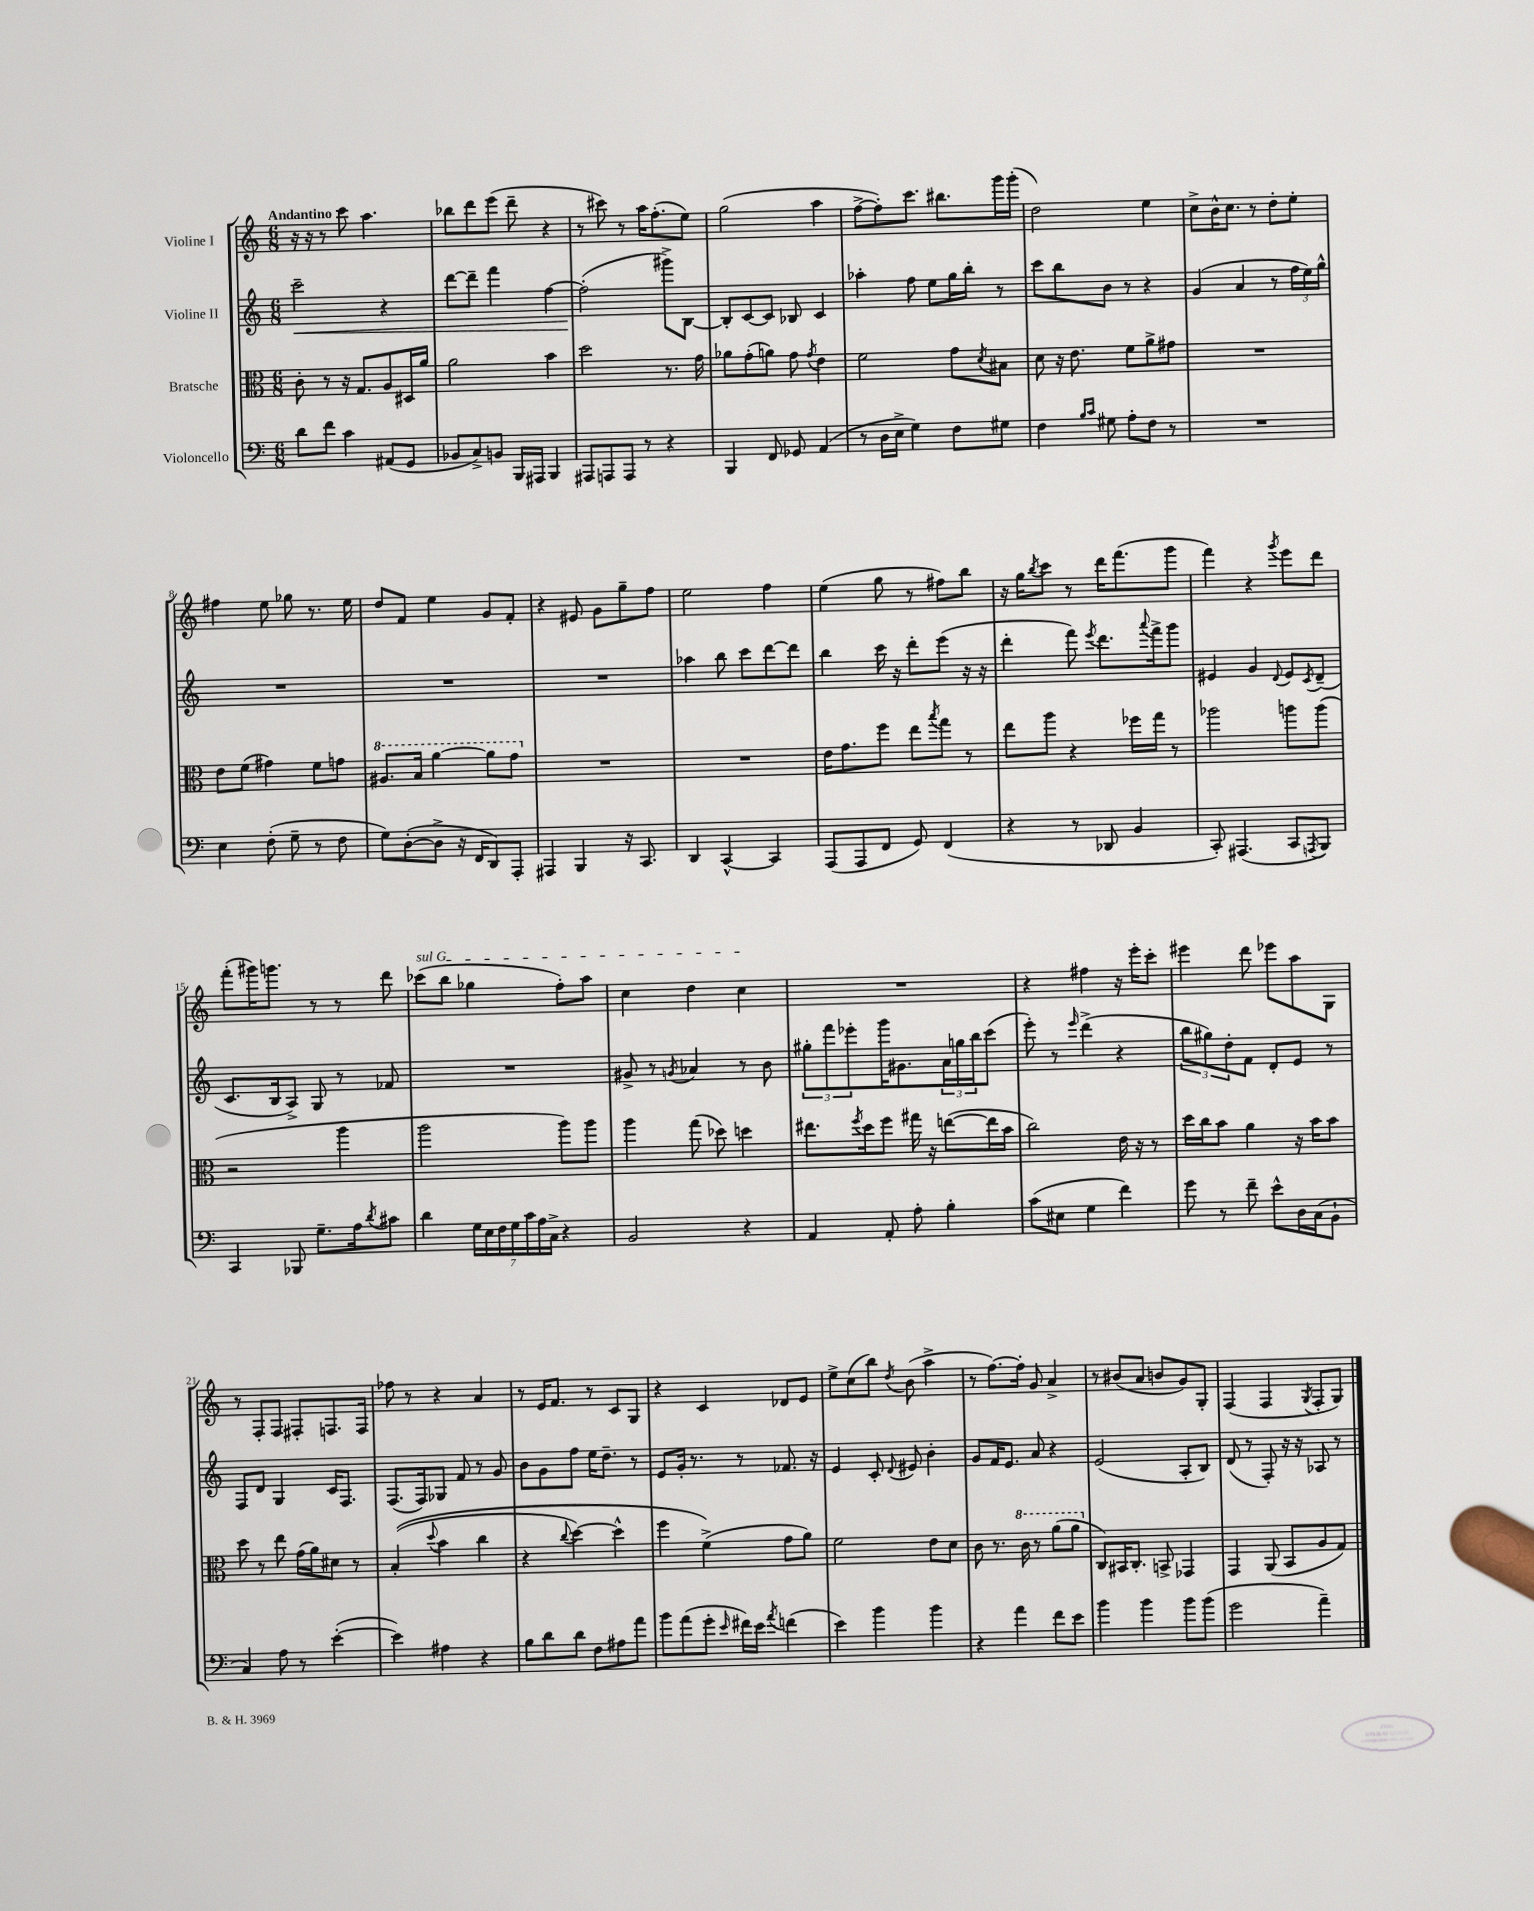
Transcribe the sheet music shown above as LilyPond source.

<<
\new StaffGroup <<
\new Staff = "s0" \with { instrumentName = "Violine I" } {
    \clef treble \key c \major \numericTimeSignature \time 6/8 \tempo "Andantino"
    r16 r16 r8 c'''8 a''4. |
    bes''8 d'''8 e'''8( d'''8-- r4 |
    r8 cis'''8) r8 a''16 f''8.-.( e''8) |
    g''2( a''4 |
    f''8~-> f''8-.) c'''8. bis''8. g'''16 g'''16-.( |
    d''2) e''4 |
    c''8-> b'16-^ c''8. r8 d''8-. e''8-. |
    fis''4 e''8 ges''8 r8. e''16 |
    d''8 f'8 e''4 g'8 f'8-. |
    r4 eis'8 g'8 g''8-- f''8 |
    e''2 f''4 |
    e''4( g''8 r8 fis''8) b''8 |
    r16 g''16 \acciaccatura { b''8 } c'''8 r8 d'''16 f'''8.( g'''8 |
    f'''4) r4 \acciaccatura { g'''8 } e'''8 d'''8 |
    f'''8-.( gis'''16) g'''8. r8 r8 d'''8 |
    \once \override TextSpanner.bound-details.left.text = \markup { \italic "sul G" } ces'''8\startTextSpan( b''8 ges''4 f''8-.) a''8 |
    c''4 d''4 c''4\stopTextSpan |
    R2. |
    r4 fis''4 r16 e'''16-. c'''8-. |
    eis'''4 d'''8 ees'''8 a''8 g8 |
    r8 f8-. f8 fis8-. f8. f16 |
    fes''8 r8 r4 a'4 |
    r8 e'16 f'8. r8 c'8 g8 |
    r4 c'4 des'8 e'8 |
    e''8-> c''8( b''8) \acciaccatura { d''8 } b'8( a''4-> |
    r8 f''8.~) f''16-. g'8 a'4-> |
    r8 bis'8( a'8 b'8 g'8) g8-. |
    f4( f4 \acciaccatura { g8 } f8-. g8) \bar "|." |
}
\new Staff = "s1" \with { instrumentName = "Violine II" } {
    \clef treble \key c \major \numericTimeSignature \time 6/8
    c'''2--\< r4 |
    d'''8~ d'''8-- f'''4 f''4~ |
    f''2-.\!( gis'''8->) b8~ |
    b8-. c'8~ c'8 bes8 c'4 |
    aes''4-. f''8 e''8 g''16 b''16-. r8 |
    c'''8 b''8 b'8 r8 r4 |
    g'4( a'4 r8 \tuplet 3/2 { f''16 e''16) g''16-^ } |
    R2. |
    R2. |
    R2. |
    aes''4 b''8 c'''8 d'''8~ d'''8 |
    b''4 c'''16 r16 d'''8-. e'''8( r16 r16 |
    d'''4-. f'''8) \acciaccatura { e'''8 } d'''8. \appoggiatura { a'''8 } f'''16-> g'''8 |
    eis'4 g'4 \appoggiatura { d'8 } eis'8 \acciaccatura { c'8 } d'8--( |
    c'8. b16 a8->) g8 r8 fes'8 |
    R2. |
    gis'8-> r8 \acciaccatura { g'8 } aes'4 r8 b'8 |
    \tuplet 3/2 { gis''8-. f'''8 ees'''8-. } g'''16 gis'8. \tuplet 3/2 { a'16 g''16 b''16 } c'''8( |
    e'''8-.) r8 \grace { e'''16 } d'''4->( r4 |
    \tuplet 3/2 { b''8 gis''8) d''8-. } f'8 d'8-. e'8 r8 |
    f8 d'8 g4 c'16 f8. |
    f8.( f16) ges8 f'8 r8 g'8 |
    b'8 g'8 f''8 e''16 d''8.-- r8 |
    e'8 g'16-. r8. r8 fes'8. r16 |
    e'4 c'8-. \appoggiatura { d'8 } eis'8 b'4-. |
    g'8 f'16 e'8. a'8 r4 |
    e'2( a8-. b8) |
    d'8( r8 f8-.) r16 r16 aes8 r8 \bar "|." |
}
\new Staff = "s2" \with { instrumentName = "Bratsche" } {
    \clef alto \key c \major \numericTimeSignature \time 6/8
    c'8-. r8 r16 g8. a8 dis16 a'16 |
    a'2 b'4 |
    d''2 r8. g'16 |
    aes'8 g'8-.( a'8) g'8 \acciaccatura { g'8 } e'4 |
    f'2 g'8 \acciaccatura { d'8 } bis8 |
    d'8 r16 e'8. f'8 a'8-> gis'8 |
    R2. |
    e'8 f'8( gis'4) f'8 g'8 |
    \ottava #1 ais'8. b'16 a''4~ a''8 g''8 \ottava #0 |
    R2. |
    R2. |
    e'16 g'8. f''8 e''8 \acciaccatura { b''8 } g''8 r8 |
    e''8 a''8 r4 fes''16 g''16 r8 |
    aes''2 a''8 a''8( |
    r2 a''4 |
    a''2 a''8) a''8 |
    a''4 g''8( des''8) d''4 |
    eis''8. \acciaccatura { f''8 } d''16 f''8 gis''16 r16 e''8~( e''16 b'16 |
    c''2) e'16 r16 r8 |
    d''16 c''16 b'8 a'4 r16 b'16 b'8 |
    d''8 r8 e''8 g'16( a'16) dis'8 r8 |
    b4-.(\( \appoggiatura { d''8 } b'4 c''4 |
    r4 \appoggiatura { c''8 } d''4~) d''4-^ |
    f''4 f'4->(\) g'8 a'8) |
    f'2 e'8 d'8 |
    c'8 r8. \ottava #1 c''16 r8 a''8( a''8 \ottava #0 |
    c8) bis,16 c8.-. b,8-> ges,4 |
    g,4 a,8( b,8 a8 g8) \bar "|." |
}
\new Staff = "s3" \with { instrumentName = "Violoncello" } {
    \clef bass \key c \major \numericTimeSignature \time 6/8
    d'8 f'8 c'4 ais,8( g,8 |
    bes,8 c8->) b,8 b,,16 ais,,16 b,,4 |
    ais,,8 a,,8 a,,8 r8 r4 |
    b,,4 f,8 ges,8 a,4( |
    r8 d16 e16-> g4) f8 gis8 |
    f4 \grace { b16 c'16 } gis8 a8-. f8 r8 |
    R2. |
    e4 f8-.( g8-- r8 f8 |
    g8) d8~-.( d8-> r16 f,16 d,8) a,,8-. |
    ais,,4 b,,4 r16 c,8. |
    d,4 c,4~-^ c,4 |
    a,,8( a,,8 f,8 g,8) f,4( |
    r4 r8 des,8 b,4 |
    c,8-.) ais,,4.( c,8 \acciaccatura { a,,8 } b,,8) |
    c,4 bes,,8 g8.-- a16 \acciaccatura { d'8 } cis'8 |
    d'4 \tuplet 7/4 { g16 e16 f16 g16 c'16 a16 c16-> } r4 |
    b,2 r4 |
    a,4 a,8-. a8-. b4-. |
    c'8( eis8 g4 f'4) |
    g'8 r8 f'8-- e'8-^ d16 c16( b,8-! |
    c4) a8 r8 e'4~-.( |
    e'4) ais4 r4 |
    b8 d'8 d'8 f8 ais8 a'8 |
    b'8 a'8( g'8-. \grace { e'16 } fis'16) e'16 \acciaccatura { a'8 } f'4( |
    e'4) b'4 b'4 |
    r4 a'4 f'8 e'8 |
    b'4 b'4 b'8 b'8( |
    g'2 a'4--) \bar "|." |
}
>>
>>
